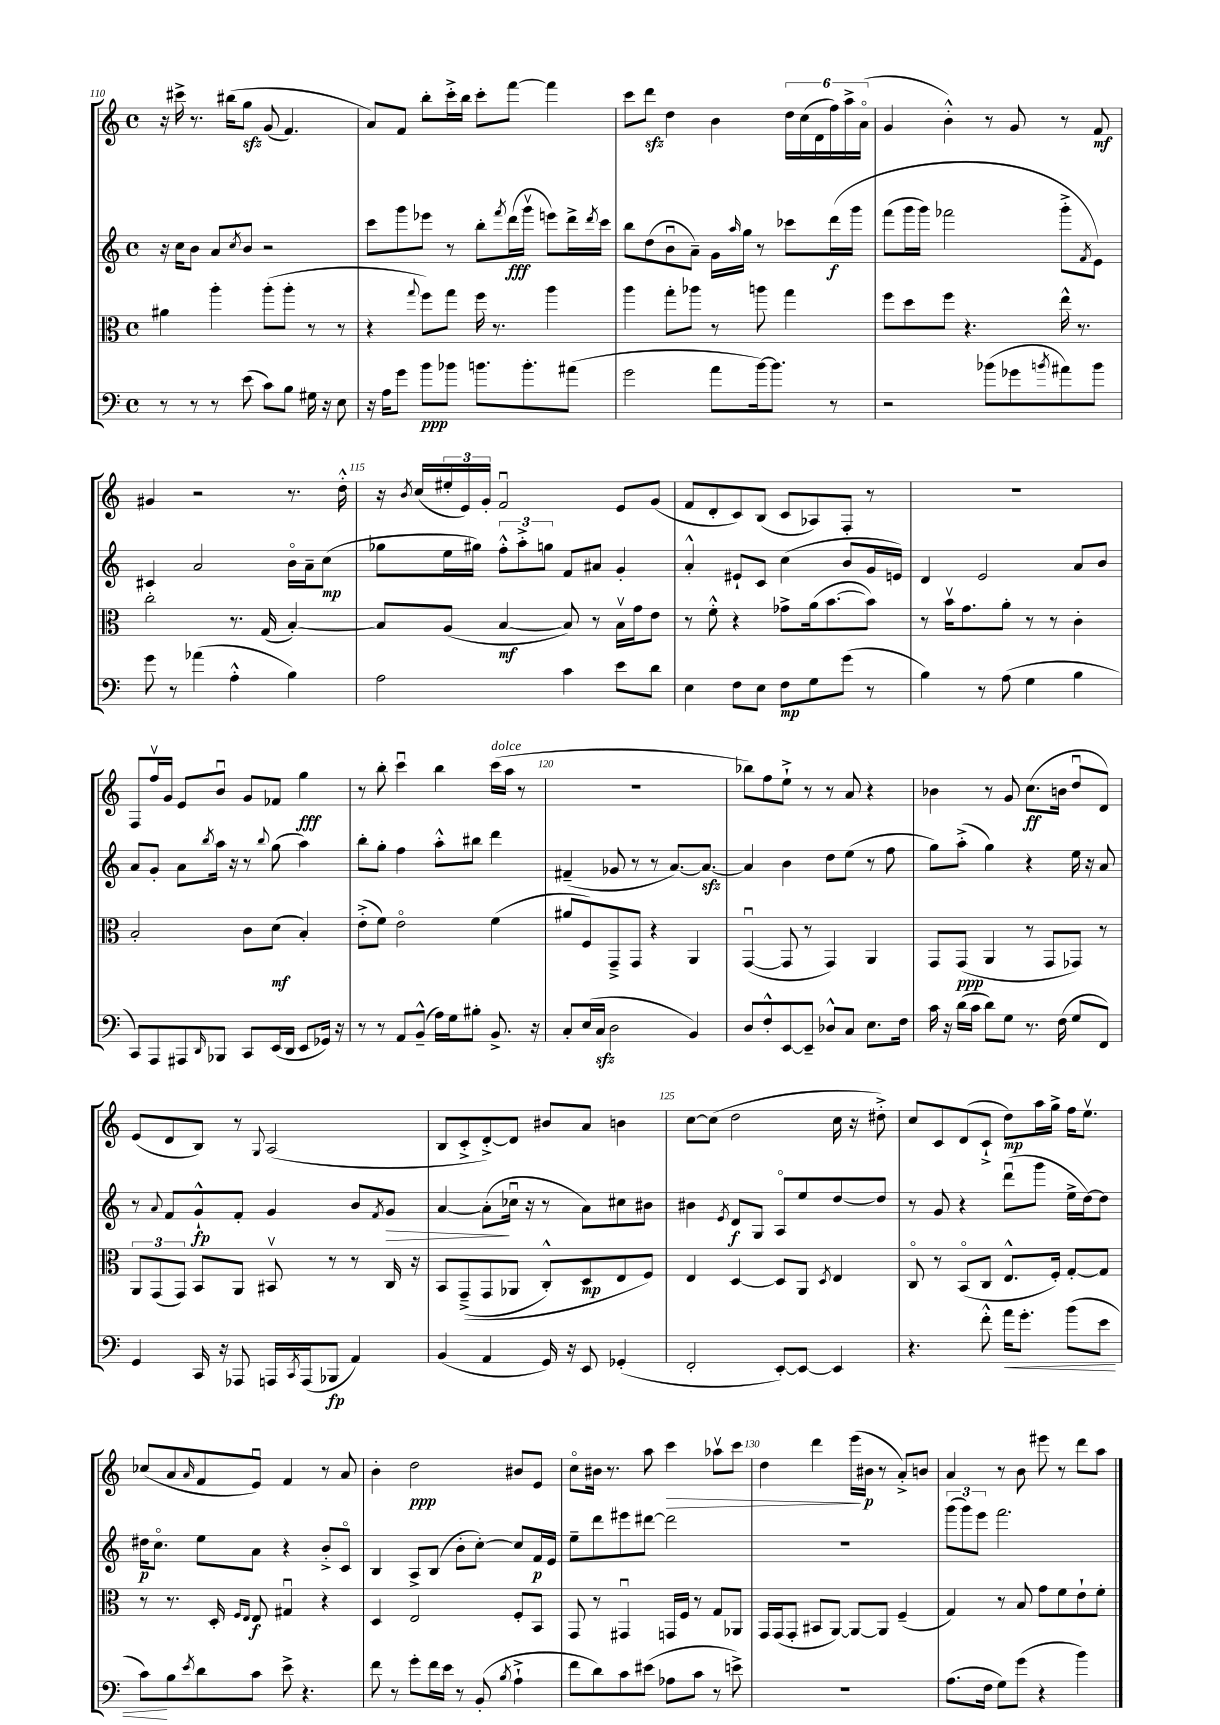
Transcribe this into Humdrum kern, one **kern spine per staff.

**kern	**kern	**kern	**kern
*staff4	*staff3	*staff2	*staff1
*clefF4	*clefC3	*clefG2	*clefG2
*k[]	*k[]	*k[]	*k[]
*M4/4	*M4/4	*M4/4	*M4/4
*met(c)	*met(c)	*met(c)	*met(c)
8r	4a#\	16r	16r
.	.	16cc\LK	16ccc#^\
8r	.	8b\J	8.r
8r	4aa'\	8a/L	.
.	.	.	&(16bb#\LK
.	.	8qcc/	.
(8e\	.	8b/J	8gg\J
8c\L)	(8aa'\L	2r	(8g/
8B\J	8aa'\J	.	4.f/)
16G#\	8r	.	.
16r	.	.	.
8E\	8r	.	.
=	=	=	=
16r	4r	8ccc\L	8a/L&)
16A\LK	.	.	.
8g\J	.	8ggg\	8f/J
.	8qqgg/	.	.
8b\L	8ff\L)	8eee-\J	8bb'\L
8b-\J	8gg\J	8r	16ccc'^\L
.	.	.	16bb\JJ
8.b\L	16ff\	8bb'\L	8ccc'\L
.	8.r	.	.
.	.	8qfff/	.
.	.	(16ddd\L	[8fff\J
8.b'\	.	16gggv\JJ	.
.	4aa\	8eee\L)	4fff\]
(8a#\J	.	16ddd^\L	.
.	.	8qddd/	.
.	.	16ccc\JJ	.
=	=	=	=
2g\	4aa\	8bb\L	8ccc\L
.	.	(8dd\	8ddd\J
.	8gg'\L	8bu\	4dd\
.	8aa-\J	8a~\J)	.
8a\L	8r	16g\LL	4b\
.	.	16qqaa/	.
.	.	16gg\JJ	.
[16b\k)	8aa\	8r	.
8.b\]J	.	.	.
.	4gg\	8ccc-\L	24dd\LL
.	.	.	(24cc\
.	.	.	24d\
8r	.	&(16ddd\L	24ff\)
.	.	.	24aa^\
.	.	16ggg\JJ	.
.	.	.	(24ao\JJ
=	=	=	=
2r	8ff\L	(8fff\L	4g/
.	8dd\	16ggg\L	.
.	.	16ggg\JJ)	.
.	8ff\J	2fff-\	4b'^^\)
.	4.r	.	.
(8b-\L	.	.	8r
8g-\	.	.	8g/
8qb/	.	.	.
8a#\)	16ee^^\	8ggg'^\L	8r
.	8.r	.	.
.	.	8qf/	.
8b\J	.	8e\J&)	8f/
=	=	=	=
8g\	2cc'\	4c#/	4g#/
8r	.	.	.
(4a-\	.	2a/	2r
4A'^^\	8.r	.	.
.	(16G/	.	.
4B\)	[4B'/)	16bo\LL	8.r
.	.	16a~\J	.
.	.	(8cc\J	.
.	.	.	16dd'^^\
=	=	=	=
2A\	8B/]L	8gg-\L	16r
.	.	.	8qb/
.	.	.	(16cc/LL
.	(8A/J	16ee\L	24ee#'/
.	.	.	24e/)
.	.	16gg#\JJ)	.
.	.	.	24g'/JJ
.	[4B/	12ff'^^\L	2fu/
.	.	12aa'^\	.
.	.	12gg\J	.
4c\	8B/])	8f/L	.
.	8r	8a#/J	.
8e\L	16Bv\LL	4g'/	8e/L
.	16g\J	.	.
8d\J	8e\J	.	(8g/J
=	=	=	=
4E\	8r	4a'^^/	8f/L
.	8f'^^\	.	8d'/
8F\L	4r	8e#`/L	8c/)
8E\J	.	8c/J	(8B/J
8F\L	8g-^\L	(4cc\	8c/L
8G\	(16a\k	.	8A-/)
.	[8.b\	.	.
(8g\J	.	8b/L	8F'/J
8r	8b\]J)	16g/L	8r
.	.	16e/JJ)	.
=	=	=	=
4B\)	8r	4d/	1r
.	16bv\LK	.	.
.	8.g\	.	.
8r	.	2e/	.
(8A\	8a'\J	.	.
4G\	8r	.	.
.	8r	.	.
4B\	4c'\	8a/L	.
.	.	8b/J	.
=	=	=	=
8CC/L)	2B'/	8a/L	8F/L
8AAA/	.	8g'/J	16ffv/L
.	.	.	16g/JJ
8AAA#/	.	8a\L	8e/L
16qqDD/	.	8qbb/	.
8BBB-/J	.	16aa\Jk	8bu/J
.	.	16r	.
8CC/L	8c\L	8r	8g/L
.	.	8qqbb/	.
(16EE/L	(8d\J	(8gg\	8f-/J
16DD/JJ	.	.	.
8EE/L	4B'/)	4aa\)	4gg\
16GG-/Jk)	.	.	.
16r	.	.	.
=	=	=	=
8r	(8e'^\L	8bb'\L	8r
8r	8f\J)	8gg'\J	8bb'\
8AA/L	2eo\	4ff\	4cccu\
(8BB~^^/J	.	.	.
16A\LL)	.	8aa'^^\L	4bb\
16G\J	.	.	.
8B#'\J	.	8bb#\J	.
8.BB^/	(4f\	4ddd\	(16ccc\LL
.	.	.	16aa\JJ
.	.	.	8r
16r	.	.	.
=	=	=	=
8C'/L	8a#/L	(4f#~/	1r
(16E/L	8F/)	.	.
16C/JJ	.	.	.
2D\	8GG~^/	8g-/	.
.	8GG/J	8r	.
.	4r	8r	.
.	.	[8.a/L)	.
4BB/)	4AA/	.	.
.	.	8.a/_J	.
=	=	=	=
8D/L	([4GGu/	4a/]	8bb-\L)
8F'^^/	.	.	8ff\
[8EE/	8GG/]	4b\	8ee`^\J
8EE~/]J	8r	.	8r
8D-^^/L	4GG/)	8dd\L	8r
8C/J	.	(8ee\J	8a/
8.E\L	4AA/	8r	4r
.	.	8ff\	.
16F\Jk	.	.	.
=	=	=	=
16c\	8GG/L	8gg\L)	4b-\
16r	.	.	.
(16d\LL	(8GG/J	(8aa'^\J	.
16c\JJ	.	.	.
8d\L)	4AA/	4gg\)	8r
8G\J	.	.	8g/
8.r	8r	4r	(8.cc\L
.	8GG/L	.	.
(16F\	.	.	16b\Jk
8G/L	8GG-/J)	16ee\	8ddu/L
.	.	16r	.
8FF/J)	8r	8a/	8d/J)
=	=	=	=
4GG/	12AA/L	8r	(8e/L
.	(12GG/	.	.
.	.	8qqa/	.
.	.	8f/L	8d/
.	12GG/J)	.	.
16CC/	8BB/L	8g`^^/	8B/J)
16r	.	.	.
8AAA-/	8AA/J	8f'/J	8r
.	.	.	8qqG/
16AAA/LL	8BB#v/	4g/	(2A/
8qCC/	.	.	.
(16AAA/J	.	.	.
8BBB-/J	8r	.	.
4AA/)	8r	8b/L	.
.	.	8qf/	.
.	16C/	8g/J	.
.	16r	.	.
=	=	=	=
(4BB/	8BB/L	[4a/	8B/L
.	&((8GG~^/	.	8c'^/
4AA/	8GG/	(8a'\]L	[8d'^/)
.	8AA-/J	16cc-u\Jk	8d/]J
.	.	16r	.
16GG/)	8C'^^/L)	8r	8b#/L
16r	.	.	.
8EE/	8D/	8a\L)	8a/J
(4GG-'/	8E/	8cc#\	4b\
.	8F/J&)	8b#\J	.
=	=	=	=
2FF'/	4E/	4b#\	[8cc\L
.	.	.	(8cc\]J
.	.	8qe/	.
.	[4D/	8d/L	2dd\
.	.	8G/J	.
[8EE'/L)	8D/]L	8Ao/L	.
8EE/_J	8AA/J	8ee/	.
.	8qD/	.	.
4EE/]	4E/	[8dd/	16cc\
.	.	.	16r
.	.	8dd/]J	8dd#'^\)
=	=	=	=
4.r	8Co/	8r	8cc/L
.	8r	8g/	8c/
.	(8BBo/L	4r	(8d/
8f'^^\	8C/J	.	8c`^/J
16a\LK	8.E^^/L	(8dddu\L	8dd\L)
8.g'\J	.	.	.
.	.	8ggg\J	16aa\L
.	16F'/Jk)	.	16gg^\JJ
(8b\L	[8G'/L	16ee^\LL	16ff\LK
.	.	[16dd\J)	8.eev\J
8e\J	8G/]J	8dd\]J	.
=	=	=	=
8c\L)	8r	16dd#\LK	(8cc-/L
.	.	8.cco\J	.
8B\	8.r	.	8a/
8qe/	.	.	16qqa/
8d\	.	8ee\L	8f/
.	16D'/	.	.
.	16qqF/LL	.	.
.	16qqE/JJ	.	.
8c\J	8E/	8a\J	8eu/J)
8e^\	4G#u/	4r	4f/
4.r	.	.	.
.	4r	8b'^/L	8r
.	.	8co/J	8a/
=	=	=	=
8f\	4D/	4B/	4b'\
8r	.	.	.
8g'\L	2E/	8A^/L	2dd\
16f\L	.	(8B/J	.
16e\JJ	.	.	.
8r	.	8b'\L	.
(8BB'/	.	[8cc'\J)	.
8qB/	.	.	.
4A`^\	8F'/L	8cc/]L	8b#/L
.	8BB/J	16f/L	8e/J
.	.	16e/JJ	.
=	=	=	=
8f\L	8GG/	8ee~\L	8cco\L
8d\)	8r	8ddd\	16b#\Jk
.	.	.	8.r
8c\	4GG#u/	8eee#\	.
(8e#\J	.	[8ddd#\J	8aa\
8A-\L	16GG/LL	2ddd#\]	4ccc\
.	16F/JJ	.	.
8c\J	8r	.	.
8r	8G/L	.	8aa-v\L
8e^\)	8AA-/J	.	8ccc\J
=	=	=	=
1r	16GG/LL	1r	4dd\
.	(16GG/J	.	.
.	8GG'/J	.	.
.	8BB#/L	.	4ddd\
.	[8AA/J)	.	.
.	8AA/_L	.	(16eee\LL
.	.	.	16b#\JJ
.	8AA/]J	.	8r
.	(4F~/	.	8a'^/L)
.	.	.	8b/J
=	=	=	=
(8.A\L	4G/)	(12ggg\L	4a/
.	.	12ggg\)	.
.	.	12eee\J	.
16F\Jk	.	.	.
8G\L)	8r	2.fff\	8r
(8g\J	8B/	.	8b\
4r	8g\L	.	8eee#\
.	8f\	.	8r
4b\)	8e`\	.	8ddd\L
.	8f'\J	.	8aa\J
==	==	==	==
*-	*-	*-	*-
